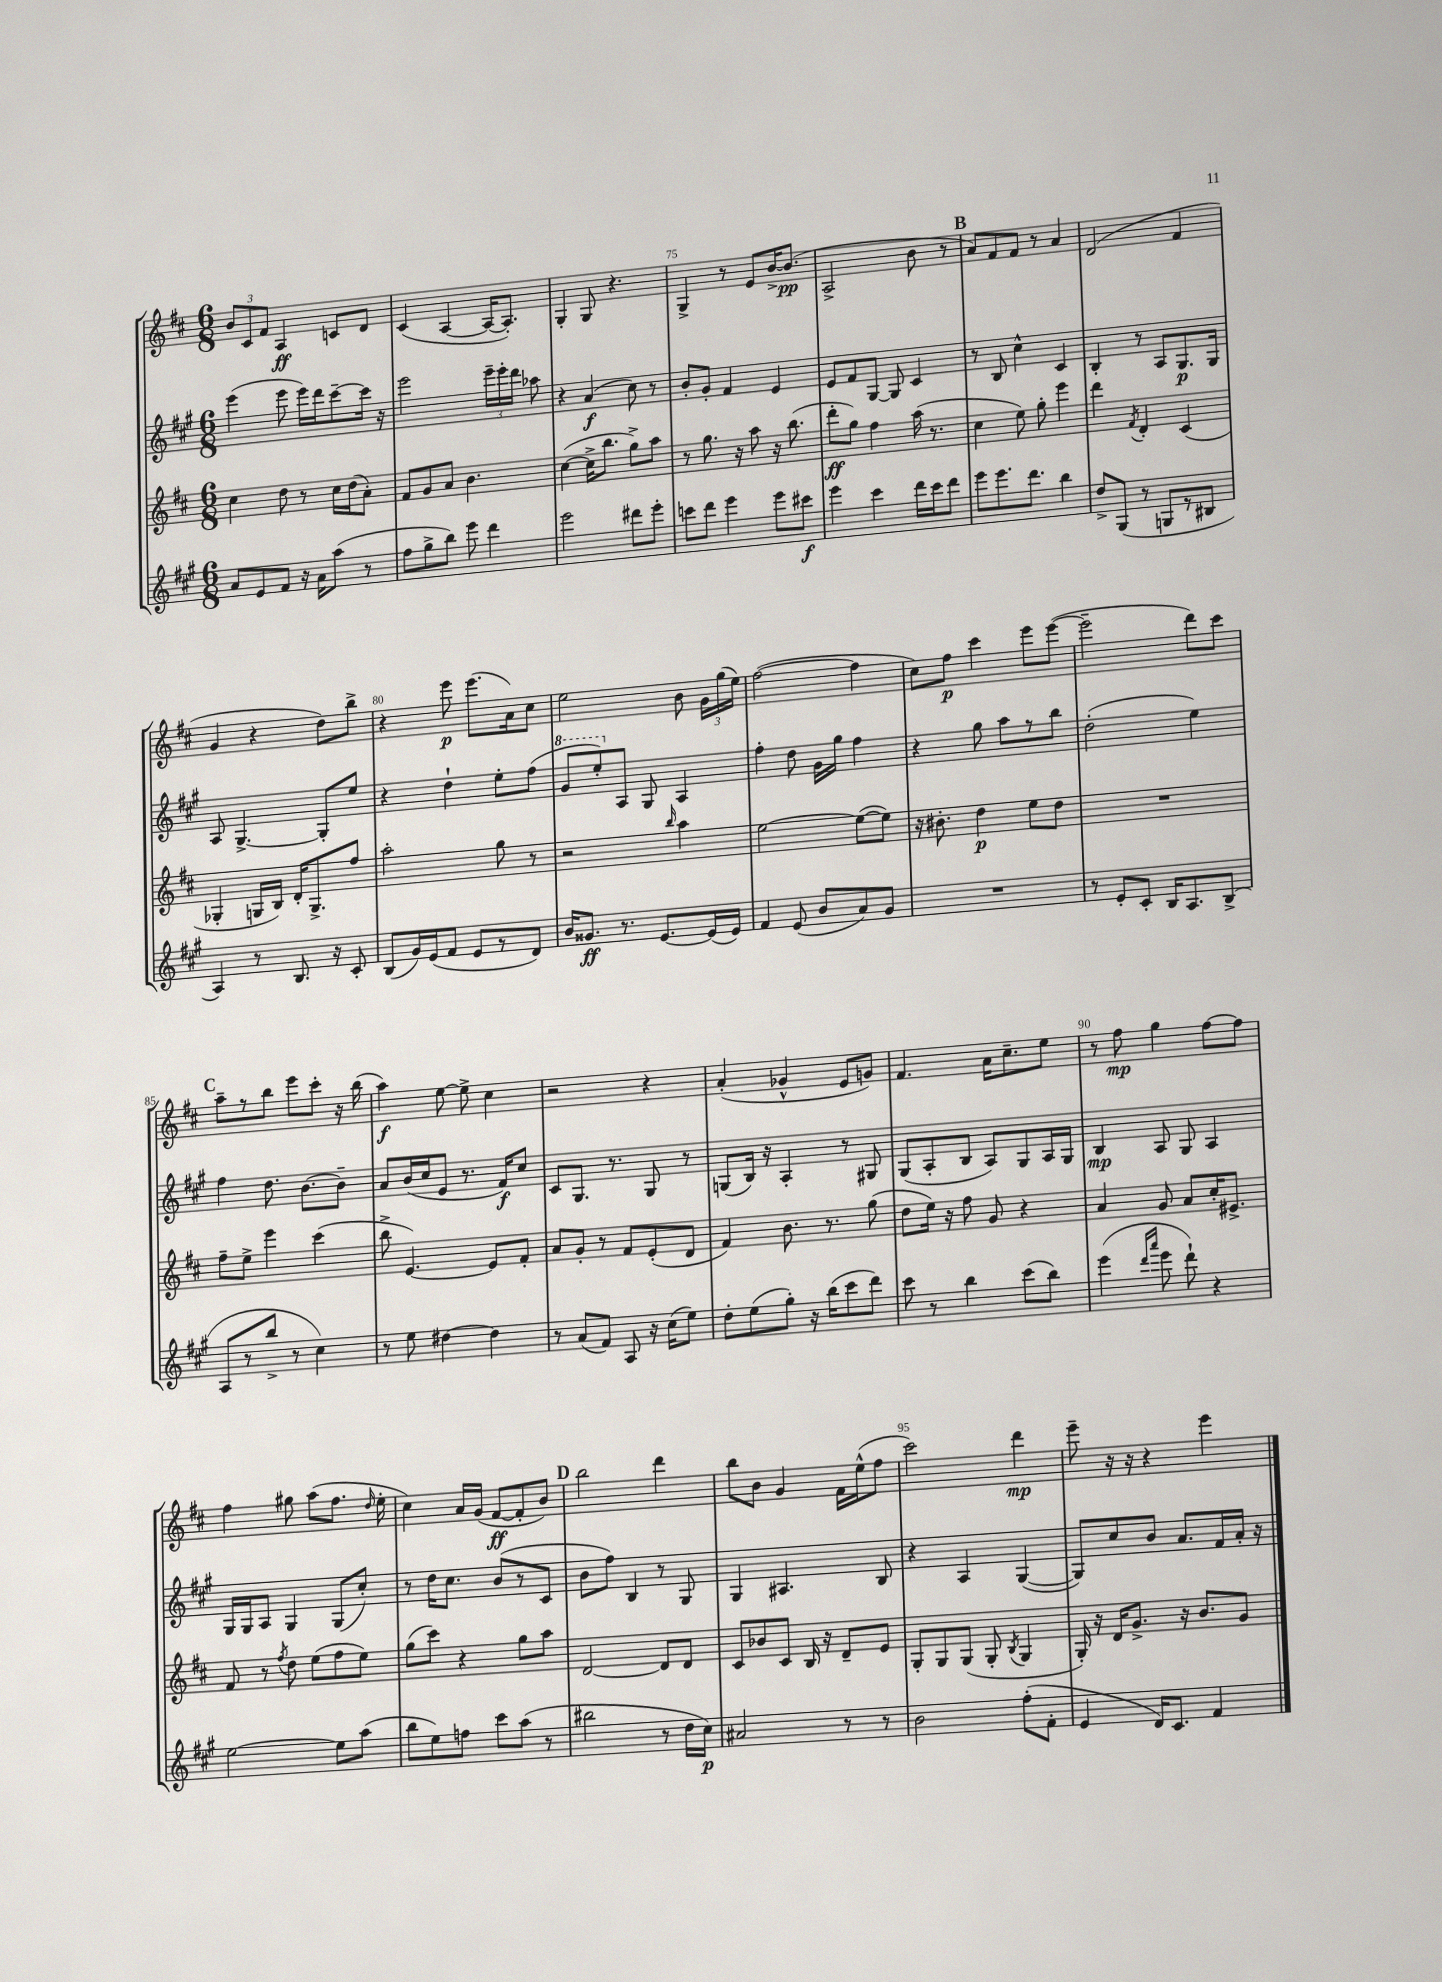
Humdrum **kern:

**kern	**dynam	**kern	**dynam	**kern	**dynam	**kern	**dynam
*part4	*part4	*part3	*part3	*part2	*part2	*part1	*part1
*staff4	*staff4	*staff3	*staff3	*staff2	*staff2	*staff1	*staff1
*clefG2	*	*clefG2	*	*clefG2	*	*clefG2	*
*k[f#c#g#]	*	*k[f#c#]	*	*k[f#c#g#]	*	*k[f#c#]	*
*M6/8	*	*M6/8	*	*M6/8	*	*M6/8	*
=72	=72	=72	=72	=72	=72	=72	=72
8a/L	.	4cc#\	.	(4eee\	.	12b/L	.
.	.	.	.	.	.	12c#/	.
8e/	.	.	.	.	.	.	.
.	.	.	.	.	.	12f#/J	.
8f#/J	.	8dd\	.	8eee\	.	4A/	ff
16r	.	8r	.	16eee\LL)	.	.	.
16a\KL	.	.	.	16ddd\J	.	.	.
(8aa\J	.	16cc#\LL	.	[8ccc#~\	.	8cn/L	.
.	.	(16dd\J	.	.	.	.	.
8r	.	8a'\J)	.	16ccc#\Jk]	.	8d/J	.
.	.	.	.	16r	.	.	.
=73	=73	=73	=73	=73	=73	=73	=73
8ff#\L	.	8f#/L	.	2eee\	.	(4c#/	.
8gg#^\	.	8g/	.	.	.	.	.
8bb\J)	.	8a/J	.	.	.	[4A/	.
8eee\	.	4.b\	.	.	.	.	.
4ddd\	.	.	.	24eee~\LL	.	16A/KL_	.
.	.	.	.	24eee'\	.	.	.
.	.	.	.	.	.	8.A'/J])	.
.	.	.	.	24ddd\JJ	.	.	.
.	.	.	.	8aa-X\	.	.	.
=74	=74	=74	=74	=74	=74	=74	=74
2eee\	.	([4cc#\	.	4r	.	4G'/	.
.	.	16cc#^\KL]	.	(4a/	f	8G/	.
.	.	8.bb\J	.	.	.	.	.
.	.	.	.	.	.	4.r	.
8ddd#X\L	.	8gg^\L)	.	8cc#\)	.	.	.
8eee'\J	.	8aa\J	.	8r	.	.	.
=75	=75	=75	=75	=75	=75	=75	=75
8cccn\L	.	8r	.	8b'/L	.	4G^/	.
8ddd\J	.	8.gg\	.	8g#'/J	.	.	.
4eee\	.	.	.	4f#/	.	8r	.
.	.	16r	.	.	.	.	.
.	.	8aa\	.	.	.	8e/L	.
8eee\L	.	16r	.	4e/	.	[16b^/K	.
.	.	(8.bb\	.	.	.	(8.b/J]	pp
8ccc#X\J	f	.	.	.	.	.	.
=76	=76	=76	=76	=76	=76	=76	=76
4eee\	.	8ddd'\L	ff	8e/L	.	2A^/	.
.	.	8gg\J)	.	8f#/	.	.	.
4ccc#\	.	4ff#\	.	[8G#/J	.	.	.
.	.	.	.	8G#/]	.	.	.
16ddd\LL	.	(16aa\	.	4c#/	.	8b\	.
16ccc#\J	.	8.r	.	.	.	.	.
8ddd\J	.	.	.	.	.	8r	.
!!LO:REH:place=s1:t=B
=77	=77	=77	=77	=77	=77	=77	=77
8eee\L	.	4cc#\	.	8r	.	8a/L)	.
8.eee\	.	.	.	8B/	.	8f#/	.
.	.	8ee\)	.	4cc#^^\	.	8f#/J	.
8.ddd\J	.	.	.	.	.	.	.
.	.	8gg'\	.	.	.	8r	.
4bb\	.	4eee\	.	4c#/	.	4a/	.
=78	=78	=78	=78	=78	=78	=78	=78
8dd^/L	.	4ddd\	.	4B'/	.	(2d/	.
(8G#/J	.	.	.	.	.	.	.
.	.	8qf#/	.	.	.	.	.
8r	.	4d'/	.	8r	.	.	.
8Gn/L	.	.	.	8A/L	.	.	.
8r	.	(4c#/	.	8.G#/	p	4f#/	.
8B#X/J	.	.	.	.	.	.	.
.	.	.	.	16G#/Jk	.	.	.
!!LO:LB:g=z
=79	=79	=79	=79	=79	=79	=79	=79
4A/)	.	4G-X'/	.	8A/	.	4g/	.
.	.	.	.	[4.G#^/	.	.	.
8r	.	16Gn/LL	.	.	.	4r	.
.	.	16B/JJ)	.	.	.	.	.
8.B/	.	16d'/KL	.	.	.	.	.
.	.	8.G^/	.	.	.	.	.
.	.	.	.	8G#'/L]	.	8dd\L)	.
16r	.	.	.	.	.	.	.
8c#'/	.	8ff#/J	.	8ee/J	.	8bb^\J	.
=80	=80	=80	=80	=80	=80	=80	=80
(8B/L	.	2aa'\	.	4r	.	4r	.
16g#/L)	.	.	.	.	.	.	.
(16e/J	.	.	.	.	.	.	.
8f#/J	.	.	.	4dd`\	.	8eee\	p
8e/L	.	.	.	.	.	(8.eee\L	.
8r	.	8gg\	.	8ee'\L	.	.	.
.	.	.	.	.	.	16a\k)	.
8d/J)	.	8r	.	(8ff#\J	.	8cc#\J	.
=81	=81	=81	=81	=81	=81	=81	=81
*	*	*	*	*8va	*	*	*
16b/KL	.	2r	.	8gg#/L	.	2ee\	.
8.g##X/J	ff	.	.	.	.	.	.
.	.	.	.	8eee'/)	.	.	.
*	*	*	*	*X8va	*	*	*
8.r	.	.	.	8A/J	.	.	.
.	.	.	.	8G#/	.	.	.
[8.e/L	.	.	.	.	.	.	.
.	.	16qqbb/	.	.	.	.	.
.	.	4aa\	.	4A/	.	8b\	.
(16e/L]	.	.	.	.	.	24g\LL	.
.	.	.	.	.	.	(24gg\	.
16e/JJ)	.	.	.	.	.	.	.
.	.	.	.	.	.	24ee\JJ)	.
=82	=82	=82	=82	=82	=82	=82	=82
4f#/	.	[2ee\	.	4ff#'\	.	([2ff#\	.
(8e/	.	.	.	8dd\	.	.	.
8b/L	.	.	.	16g#\LL	.	.	.
.	.	.	.	16gg#\JJ	.	.	.
8a/)	.	(8ee\L_	.	4ff#\	.	4ff#\]	.
8g#/J	.	8ee\J])	.	.	.	.	.
=83	=83	=83	=83	=83	=83	=83	=83
2.r	.	16r	.	4r	.	8cc#\L)	.
.	.	8.b#X'\	.	.	.	.	.
.	.	.	.	.	.	8ff#\J	p
.	.	4dd\	p	8gg#\	.	4ccc#\	.
.	.	.	.	8aa\L	.	.	.
.	.	8ee\L	.	8r	.	8eee\L	.
.	.	8dd\J	.	8bb\J	.	([8eee\J	.
=84	=84	=84	=84	=84	=84	=84	=84
8r	.	2.r	.	(2dd'\	.	2eee~\]	.
8e'/L	.	.	.	.	.	.	.
8c#'/J	.	.	.	.	.	.	.
16B/KL	.	.	.	.	.	.	.
8.A/	.	.	.	.	.	.	.
.	.	.	.	4ee\)	.	8ddd\L)	.
(8B^/J	.	.	.	.	.	8ccc#\J	.
!!LO:LB:g=z
!!LO:REH:place=s1:t=C
=85	=85	=85	=85	=85	=85	=85	=85
8A/L	.	8ff#~\L	.	4ff#\	.	8aa~\L	.
8r	.	8ee^\J	.	.	.	8r	.
8bb^/J	.	4eee\	.	8.dd\	.	8bb\J	.
8r	.	.	.	.	.	8eee\L	.
.	.	.	.	[8.b\L	.	.	.
4cc#\)	.	(4ccc#\	.	.	.	8ccc#'\J	.
.	.	.	.	8b~\J]	.	16r	.
.	.	.	.	.	.	(16bb\	.
=86	=86	=86	=86	=86	=86	=86	=86
8r	.	8bb^\	.	8a/L	.	4aa\)	f
8ee\	.	[4.e/)	.	(16b/L	.	.	.
.	.	.	.	16cc#/J	.	.	.
[4dd#X\	.	.	.	8e/J	.	[8ee\	.
.	.	.	.	8.r	.	8ee^\]	.
4dd#\]	.	8e/L]	.	.	.	4cc#\	.
.	.	.	.	16f#/KL)	f	.	.
.	.	8f#'/J	.	8cc#/J	.	.	.
=87	=87	=87	=87	=87	=87	=87	=87
8r	.	8a/L	.	8c#/L	.	2r	.
(8a/L	.	8g'/J	.	8.G#/J	.	.	.
8f#/J)	.	8r	.	.	.	.	.
.	.	.	.	8.r	.	.	.
8A/	.	8f#/L	.	.	.	.	.
16r	.	(8e'/	.	8G#/	.	4r	.
(16cc#\KL	.	.	.	.	.	.	.
8ee\J)	.	8d/J	.	8r	.	.	.
=88	=88	=88	=88	=88	=88	=88	=88
8dd'\L	.	4f#/)	.	(8Gn/L	.	(4a'/	.
(8ee\	.	.	.	16B/Jk)	.	.	.
.	.	.	.	16r	.	.	.
8gg#'\J)	.	8.b\	.	4A'/	.	4g-X^^/	.
16r	.	.	.	.	.	.	.
(16bb\KL	.	8.r	.	.	.	.	.
8ccc#\	.	.	.	8r	.	8e/L	.
8ddd\J)	.	(8gg\	.	8G#X/	.	8gn/J)	.
=89	=89	=89	=89	=89	=89	=89	=89
8ccc#\	.	8dd\L	.	(8G#/L	.	4.f#/	.
8r	.	16ee\Jk)	.	8A'/	.	.	.
.	.	16r	.	.	.	.	.
4bb\	.	8ff#\	.	8B/J	.	.	.
.	.	8g/	.	8A/L)	.	16a\KL	.
.	.	.	.	.	.	8.cc#~\	.
(8ccc#\L	.	4r	.	8G#/	.	.	.
8bb\J)	.	.	.	16A/L	.	8ee\J	.
.	.	.	.	16G#/JJ	.	.	.
=90	=90	=90	=90	=90	=90	=90	=90
(4eee\	.	4a/	.	4B/	mp	8r	.
.	.	.	.	.	.	8ff#\	mp
16qqddd/LL	.	.	.	.	.	.	.
16qqaaa/JJ	.	.	.	.	.	.	.
8eee\	.	8g/	.	8A/	.	4gg\	.
8ddd`\)	.	8a/L	.	8G#/	.	.	.
4r	.	16cc#'/K	.	4A/	.	[8ff#\L	.
.	.	8.e#X^/J	.	.	.	.	.
.	.	.	.	.	.	8ff#\J]	.
!!LO:LB:g=z
=91	=91	=91	=91	=91	=91	=91	=91
[2ee\	.	8f#/	.	16G#/LL	.	4ff#\	.
.	.	.	.	16G#/J	.	.	.
.	.	8r	.	8A/J	.	.	.
.	.	8qff#/	.	.	.	.	.
.	.	8dd\	.	4G#/	.	8gg#X\	.
.	.	(8ee\L	.	.	.	(8aa\L	.
8ee\L]	.	8ff#\	.	(8G#/L	.	8.ff#\J	.
(8aa\J	.	8ee\J)	.	8cc#'/J)	.	.	.
.	.	.	.	.	.	16qqdd/	.
.	.	.	.	.	.	16ee'\	.
=92	=92	=92	=92	=92	=92	=92	=92
8bb\L	.	(8gg\L	.	8r	.	4cc#\)	.
8ee\)	.	8ccc#\J)	.	16dd\KL	.	.	.
.	.	.	.	8.cc#\J	.	.	.
8ffn\J	.	4r	.	.	.	16a/LL	.
.	.	.	.	.	.	(16g/JJ	.
8ccc#\L	.	.	.	(8b/L	.	[8f#/L	ff
(8aa\J	.	8gg\L	.	8r	.	8f#'/]	.
8r	.	8aa\J	.	8c#/J	.	8b/J)	.
!!LO:REH:place=s1:t=D
=93	=93	=93	=93	=93	=93	=93	=93
2bb#X\	.	[2d/	.	8b\L	.	2bb\	.
.	.	.	.	8ff#\J)	.	.	.
.	.	.	.	4B/	.	.	.
8r	.	8d/L]	.	8r	.	4ddd\	.
16dd\LL	.	8d/J	.	8G#/	.	.	.
16cc#\JJ)	p	.	.	.	.	.	.
=94	=94	=94	=94	=94	=94	=94	=94
2a#X/	.	8c#/L	.	4G#/	.	8bb\L	.
.	.	8b-X/	.	.	.	8b\J	.
.	.	8c#/J	.	4.A#X/	.	4g/	.
.	.	16B/	.	.	.	.	.
.	.	16r	.	.	.	.	.
8r	.	8d~/L	.	.	.	16f#\LL	.
.	.	.	.	.	.	(16ee^^\J	.
8r	.	8e/J	.	8B/	.	8ff#\J	.
=95	=95	=95	=95	=95	=95	=95	=95
2b\	.	8G'/L	.	4r	.	2ccc#\)	.
.	.	8G/	.	.	.	.	.
.	.	(8G/J	.	4A/	.	.	.
.	.	8G'/	.	.	.	.	.
.	.	8qB/	.	.	.	.	.
(8ff#'\L	.	4G/	.	([4G#/	.	4ddd\	mp
8f#'\J	.	.	.	.	.	.	.
=96	=96	=96	=96	=96	=96	=96	=96
4e/	.	16G'/)	.	8G#/L])	.	8eee~\	.
.	.	16r	.	.	.	.	.
.	.	16d/KL	.	8cc#/	.	16r	.
.	.	8.g^/J	.	.	.	16r	.
16d/KL)	.	.	.	8b/J	.	4r	.
8.c#/J	.	.	.	.	.	.	.
.	.	16r	.	8.a/L	.	.	.
.	.	8.b/L	.	.	.	.	.
4f#/	.	.	.	.	.	4eee\	.
.	.	.	.	16f#/L	.	.	.
.	.	8g/J	.	16a'/JJ	.	.	.
.	.	.	.	16r	.	.	.
==	==	==	==	==	==	==	==
*-	*-	*-	*-	*-	*-	*-	*-
